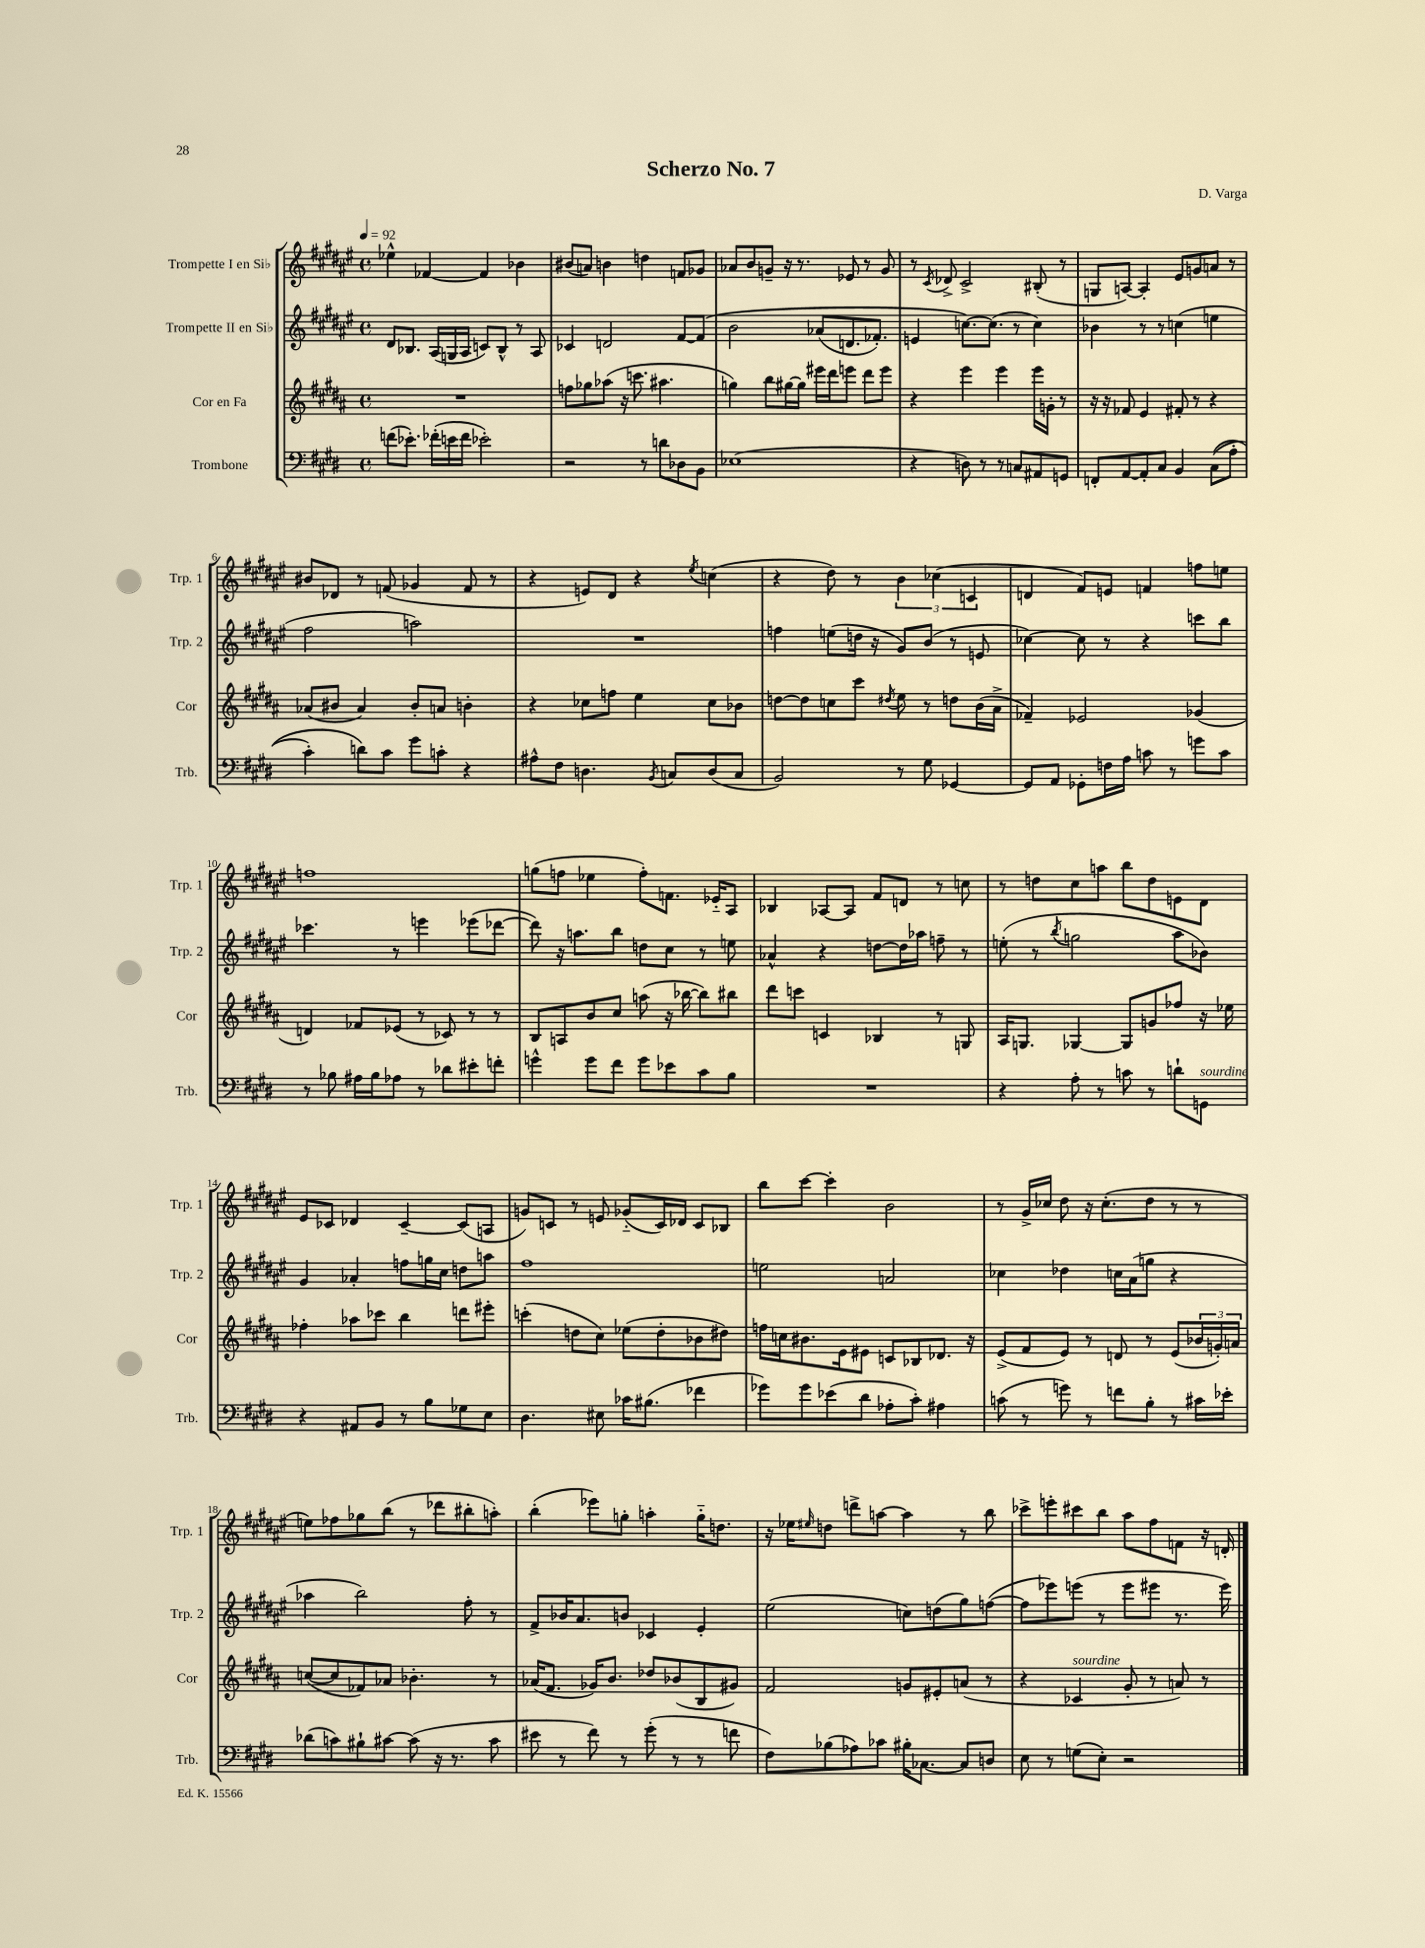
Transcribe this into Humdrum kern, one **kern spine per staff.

**kern	**kern	**kern	**kern
*part4	*part3	*part2	*part1
*staff4	*staff3	*staff2	*staff1
*I"Trombone	*I"Cor en Fa	*I"Trompette II en Si♭	*I"Trompette I en Si♭
*I'Trb.	*I'Cor	*I'Trp. 2	*I'Trp. 1
*clefF4	*clefG2	*clefG2	*clefG2
*k[f#c#g#d#]	*k[f#c#g#d#a#]	*k[f#c#g#d#a#e#]	*k[f#c#g#d#a#e#]
*M4/4	*M4/4	*M4/4	*M4/4
*met(c)	*met(c)	*met(c)	*met(c)
*MM92	*MM92	*MM92	*MM92
=1	=1	=1	=1
(8fn\L	1r	8d#/L	4ee-X^^\
8.e-X'\J)	.	8.B-X/J	.
.	.	.	[4f-X/
(16f-X'\LL	.	(16A#/LL	.
16en\	.	16Gn/	.
16f-\JJ	.	16A#/JJ	.
2e-X'\)	.	8cn/L)	4f-/]
.	.	8B-^^/J	.
.	.	8r	4b-X\
.	.	8A#/	.
=2	=2	=2	=2
2r	8ffn\L	4c-X/	(8b#X/L
.	8gg-X\	.	8an/J)
.	(8aa-X\J	2dn/	4bn\
.	16r	.	.
.	8.cccn\	.	.
8r	.	.	4ddn\
8dn\L	4.aa#X\	.	.
8D-X\	.	[8f#/L	8fn/L
8BB\J	.	(8f#/J]	8g-X/J
=3	=3	=3	=3
(1E-X	4ggn\)	2b\	8a-X/L
.	.	.	8b/
.	8bb\L	.	8gn~/J
.	[16gg#X\L	.	16r
.	16gg#\JJ]	.	8.r
.	16eee#X\LL	(8a-X/L	.
.	16ddd#\J	.	.
.	8eeen\J	8.dn/	8e-X/
.	8ddd#\L	.	8r
.	.	8.f-X'/J)	.
.	8eee\J	.	8g/
=4	=4	=4	=4
4r	4r	4en/	8r
.	.	.	8qc#/
.	.	.	8d-X^/
8Dn\)	4eee\	[8.ccn\L)	2c#^/
8r	.	.	.
.	.	(8.cc\J]	.
8r	4eee\	.	.
8Cn/L	.	8r	.
8AA#X/	16eee\LL	4cc\)	(8B#X'/
.	16gn'\JJ	.	.
8GGn/J	8r	.	8r
=5	=5	=5	=5
8FFn'/L	16r	4b-X\	8Gn/L
.	16r	.	.
[8AA/	8f-X/	.	[8An/J)
8AA'/]	4e/	8r	4A'/]
8C#/J	.	8r	.
4BB/	8f#X'/	(4ccn\	8e#/L
.	8r	.	8gn/
((8C#\L	4r	4een\	8an/J
8A'\J	.	.	8r
!!LO:LB:g=z
=6	=6	=6	=6
4c#'\)	(8a-X/L	2ff#\	8b#X/L
.	8b#X/J	.	8d-X/J
8dn\L)	4a-/)	.	8r
8c#\J	.	.	(8fn/
8g#\L	8b#'/L	2aan\)	4g-X/
8cn'\J	8an/J	.	.
4r	4bn'\	.	8f/
.	.	.	8r
=7	=7	=7	=7
8A#X^^\L	4r	1r	4r
8F#\J	.	.	.
4.Dn\	8cc-X\L	.	8en/L)
.	8ffn\J	.	8d#/J
.	4ee\	.	4r
8qBB/	.	.	.
8Cn/L	.	.	.
.	.	.	8qee#/
(8D/	8cc-\L	.	(4ccn\
8C/J	8b-X\J	.	.
=8	=8	=8	=8
2BB/)	[8ddn\L	4ffn\	4r
.	8dd\]	.	.
.	8ccn\	(8een\L	8dd#\)
.	8ccc#\J	16ddn\Jk	8r
.	.	16r	.
.	8qdd#X/	.	.
8r	8ee\	8g#/L)	6b\
8G#\	8r	(8b/J	.
.	.	.	(6cc-X\
[4GG-X/	8ddn\L	8r	.
.	.	.	6cn/
.	(16b\L	8en/	.
.	16a#^\JJ	.	.
=9	=9	=9	=9
8GG-/L]	4f-X~/)	[4cc-X\)	4dn/
8AA/J	.	.	.
8GG-X'\L	2e-X/	8cc-\]	8f#/L)
16Fn\L	.	8r	8en/J
16A\JJ	.	.	.
8cn\	.	4r	4fn/
8r	.	.	.
8gn\L	(4g-X/	8cccn\L	8ffn\L
8c\J	.	8bb\J	8een\J
!!LO:LB:g=z
=10	=10	=10	=10
8r	4dn/)	4.ccc-X\	1ffn
8B-X\	.	.	.
16A#X\LL	8f-X/L	.	.
16B-\J	.	.	.
8A-X\J	(8e-X/J	8r	.
8r	8r	4eeen\	.
8d-X\L	8c-X/)	.	.
8e#X'\	8r	(8eee-X\L	.
8fn'\J	8r	[8ddd-X\J	.
=11	=11	=11	=11
4gn^^\	8B/L	8ddd-\])	(8ggn\L
.	8An/	16r	8ffn\J
.	.	8.aan\L	.
8g\L	8b/	.	4ee-X\
8f#\J	8cc#/J	8bb\J	.
8g\L	(8aan\	8ddn\L	8ff'\L)
8e-X\	16r	8cc#\J	8.fn\J
.	[16bb-X\	.	.
8c#\	8bb-\L])	8r	.
.	.	.	16e-X/KL
8B\J	8bb#X\J	8een\	8A#/J
=12	=12	=12	=12
1r	8ddd#\L	4a-X^^/	4B-X/
.	8cccn\J	.	.
.	4cn/	4r	[8A-X/L
.	.	.	8A-/J]
.	4B-X/	[8ddn\L	8f#/L
.	.	16dd\L]	8dn/J
.	.	16aa-X\JJ	.
.	8r	8ffn~\	8r
.	8Gn/	8r	8ccn\
=13	=13	=13	=13
4r	16A#/KL	(8een'\	8r
.	8.Gn/J	.	.
.	.	8r	8ddn\L
.	.	8qbb/	.
8A'\	[4G-X/	2ggn\	8cc#\
8r	.	.	8aan\J
8cn\	8G-/L]	.	8bb\L
8r	8gn/	.	8dd\
8dn`\L	8ff-X/J	8aa#\L	8en\
!LO:TX:a:i:t=sourdine	!	!	!
8GGn\J	16r	8b-X\J)	8d#\J
.	16ee-X\	.	.
!!LO:LB:g=z
=14	=14	=14	=14
4r	4ff-X'\	4g#/	8e#/L
.	.	.	8c-X/J
8AA#X/L	8aa-X\L	4a-X'/	4d-X/
8BB/J	8ccc-X\J	.	.
8r	4bb\	8ffn\L	[4c-~/
8B\L	.	16ggn\L	.
.	.	16cc#\JJ	.
8G-X\	8dddn\L	8ddn\L	(8c-/L]
8E\J	8eee#X'\J	8aan\J	8An/J
=15	=15	=15	=15
4.D#\	(4cccn'\	1ff#	8gn/L)
.	.	.	8cn/J
.	8ddn\L	.	8r
8E#X\	8cc#\J)	.	8en/
16c-X\KL	(8ee-X\L	.	(8g-X/L
(8.B#X\J	.	.	.
.	8dd'\	.	16c/L)
.	.	.	16d-X/JJ
4f-X\	8b-X\	.	8c/L
.	8dd#X\J)	.	8B-X/J
=16	=16	=16	=16
8g-X\L)	16ffn\LL	2een\	8bb\L
.	16ccn\J	.	.
8g-\	8.b#X\	.	[8ccc#\J
(8e-X\	.	.	4ccc#'\]
.	16e\k	.	.
8d#\J	8e#X\J	.	.
8A-X'\L	8cn/L	2an/	2b\
8c#'\J)	8B-X/	.	.
4A#X\	8.d-X/J	.	.
.	16r	.	.
=17	=17	=17	=17
(8cn\	(8e^/L	4cc-X\	8r
8r	8f#/	.	16g#^/LL
.	.	.	16cc-X/JJ
8gn\)	8e/J)	4dd-X\	8dd#\
8r	8r	.	16r
.	.	.	(8.cc-'\L
8fn\L	8dn/	16ccn\LL	.
.	.	(16a#\J	.
8B'\J	8r	8ggn\J	8dd#\J
8r	(8e/L	4r	8r
16c#X\LL	24b-X/L	.	8r
.	24gn'/)	.	.
16e-X'\JJ	.	.	.
.	24an/JJ	.	.
!!LO:LB:g=z
=18	=18	=18	=18
(8d-X\L	([8ccn/L	4aa-X\	8een\L)
8cn\)	8cc/]	.	8ff-X\
8B#X`\	8f-X/)	2bb\)	8gg-X\
[8c#X\J	8a-X/J	.	(8bb\J
(8c#\]	4.b-X'\	.	8r
16r	.	.	8ddd-X\L
8.r	.	.	.
.	.	8ff#'\	8bb#X'\
8c#\	8r	8r	8aan'\J)
=19	=19	=19	=19
8e#X\	(16a-X/KL	8f#^/L	(4bb'\
.	8.f#/J	.	.
8r	.	16b-X/K	.
.	.	8.a#/	.
8f#\)	16g-X/KL)	.	8eee-X\L)
.	8.b/J	.	.
8r	.	8bn/J	8ggn'\J
(8g#'\	8dd-X/L	4c-X/	4aan'\
8r	(8b-X/	.	.
8r	8B/	4e#'/	16gg\KL
.	.	.	8.ddn\J
8fn\	8g#X/J)	.	.
=20	=20	=20	=20
8F#\L)	2f#/	(2ee#\	16r
.	.	.	16ee-X\KL
.	.	.	16qqee#X/
(8B-X\	.	.	8ddn\J
8A-X\)	.	.	8dddn^\L
8c-X\J	.	.	[8aan\J
16B#X'\KL	8gn/L	8ccn\L)	4aa\]
[8.C-X\J	.	.	.
.	8e#X'/	(8ddn\	.
8C-/L]	(8an/J	8gg#\)	8r
8Dn/J	8r	([8ffn\J	8bb\
=21	=21	=21	=21
8E\	4r	8ff\L]	8ccc-X^\L
8r	.	8eee-X\)	8eeen'\
!	!LO:TX:a:i:t=sourdine	!	!
(8Gn\L	4c-X/	(8eeen\J	8ccc#X\
8E'\J)	.	8r	8bb\J
2r	8g#'/	8eee\L	8aa#\L
.	8r	8eee#X\J	8ff#\
.	8an/)	8.r	8fn\J
.	8r	.	16r
.	.	16eee#\)	16dn'/
==	==	==	==
*-	*-	*-	*-
